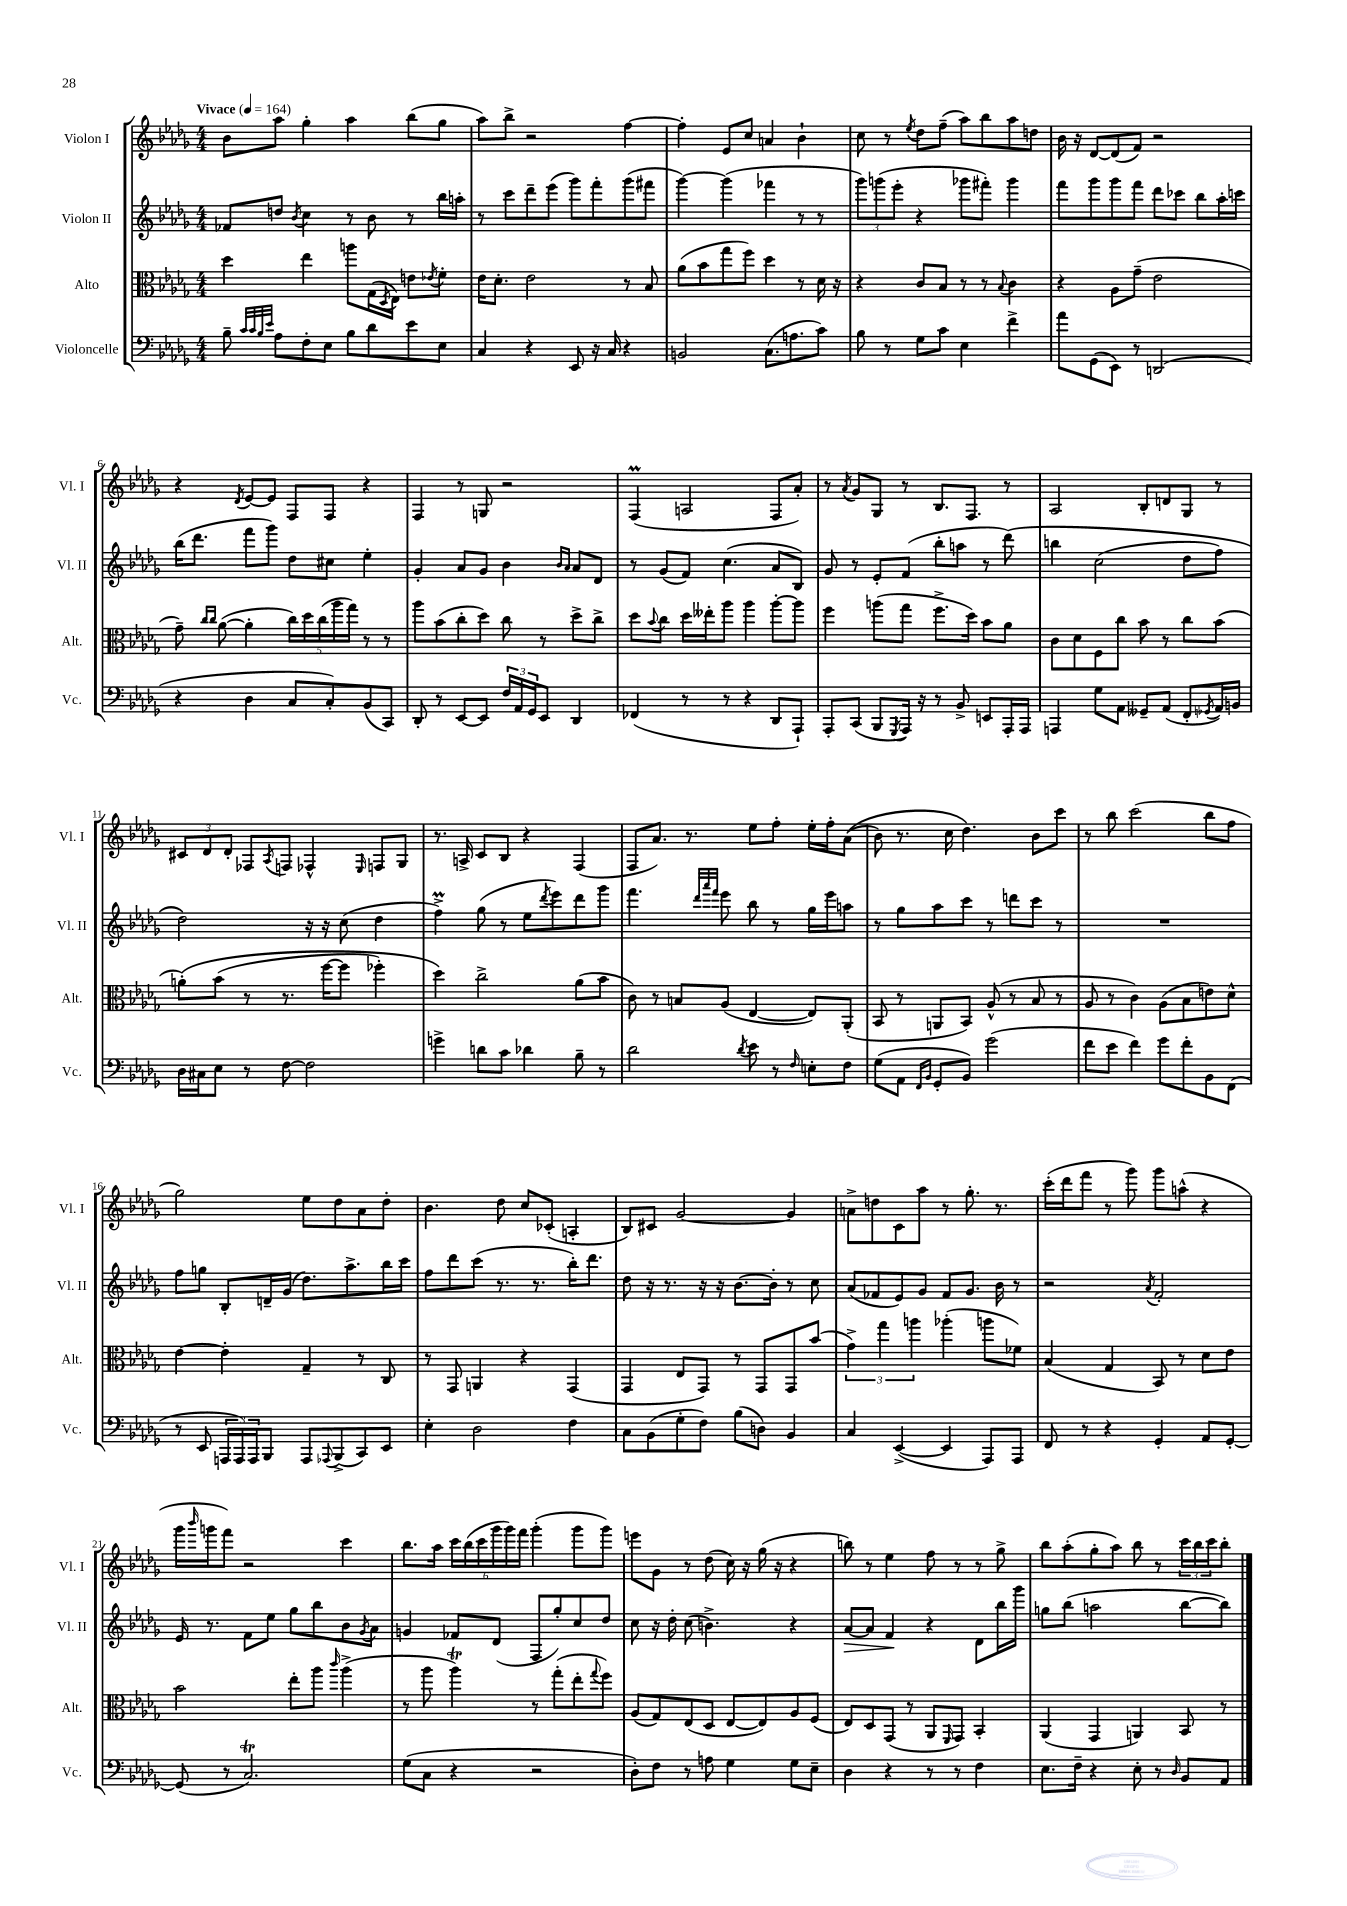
<<
\new StaffGroup <<
\new Staff = "s0" \with { instrumentName = "Violon I" shortInstrumentName = "Vl. I" } {
    \clef treble \key des \major \numericTimeSignature \time 4/4 \tempo "Vivace" 4 = 164
    bes'8 aes''8 ges''4-. aes''4 bes''8( ges''8 |
    aes''8) bes''8-> r2 f''4~ |
    f''4-. ees'8 c''8 a'4 bes'4-! |
    c''8 r8 \acciaccatura { ees''8 } des''8 f''8--( aes''8) bes''8 aes''8 d''8 |
    bes'16 r16 des'8~ des'8( f'8) r2 |
    r4 \acciaccatura { des'8 } ees'8~ ees'8 f8 f8 r4 |
    f4 r8 g8 r2 |
    f4\prall( a2 f8 aes'8-.) |
    r8 \acciaccatura { aes'8 } ges'8 ges8 r8 bes8. f8. r8 |
    aes2 bes8-. d'8 ges8 r8 |
    \tuplet 3/2 { cis'8 des'8 des'8-. } fes8 \acciaccatura { aes8 } f8 fes4-^ \grace { ees16 } f8 ges8 |
    r8. a16-> c'8 bes8 r4 f4( |
    f8 aes'8.) r8. ees''8 f''8-. ees''16-. f''16-. aes'8(\( |
    bes'8) r8. c''16 des''4.\) bes'8 c'''8 |
    r8 bes''8 c'''2( bes''8 f''8 |
    ges''2) ees''8 des''8 aes'8 des''8-. |
    bes'4. des''8 c''8 ces'8-.( a4-. |
    bes8) cis'8 ges'2~ ges'4 |
    a'8-> d''8 c'8 aes''8 r8 ges''8.-. r8. |
    c'''16-.( des'''16 f'''8 r8 ges'''8) ges'''8 a''8-^( r4 |
    ges'''16 \grace { bes'''16 } g'''16 f'''8) r2 c'''4 |
    bes''8. aes''16 \tuplet 6/4 { c'''16 bes''16( c'''16 ges'''16 ges'''16) f'''16 } ges'''4-.( ges'''8 ges'''8) |
    e'''8 ges'8 r8 des''8( c''16) r16 ges''16( r16 r4 |
    b''8) r8 ees''4 f''8 r8 r8 ges''8-> |
    bes''8 aes''8-.( ges''8-. aes''8) bes''8 r8 \tuplet 3/2 { c'''16 bes''16 c'''16 } bes''8-. \bar "|." |
}
\new Staff = "s1" \with { instrumentName = "Violon II" shortInstrumentName = "Vl. II" } {
    \clef treble \key des \major \numericTimeSignature \time 4/4
    fes'8 d''8 \acciaccatura { bes'8 } c''4 r8 bes'8 r8 bes''16 a''16-. |
    r8 c'''8 des'''8-- ees'''8( ges'''8) f'''8-. ges'''8( fis'''8 |
    ges'''4~) ges'''4( fes'''4 r8 r8 |
    \tuplet 3/2 { ges'''8) g'''8( ees'''8-. } r4 ges'''8 fis'''8-.) ges'''4 |
    f'''8 ges'''8 ges'''8 f'''8 des'''8 ces'''8 bes''8 aes''16-. c'''16 |
    bes''16( des'''8. f'''8 ges'''8) des''8 cis''8 ees''4-. |
    ges'4-. aes'8 ges'8 bes'4 \grace { bes'16 aes'16 } aes'8 des'8 |
    r8 ges'8( f'8) c''4.( aes'8 bes8) |
    ges'8 r8 ees'8-. f'8( bes''8-. a''8 r8 des'''8)\( |
    b''4 c''2( des''8 f''8) |
    des''2\) r16 r16 c''8( des''4 |
    f''4->\prall) ges''8( r8 ees''8 \acciaccatura { des'''8 } ees'''8) des'''8 ges'''8 |
    f'''4. \grace { des'''32 aes'''32 f'''32 } ees'''8 bes''8 r8 ges''16 ees'''16 a''8 |
    r8 ges''8 aes''8 c'''8 r8 d'''8 c'''8 r8 |
    R1 |
    f''8 g''8 bes8-. d'16-- ges'16( des''8.) aes''8.-> bes''16 c'''16 |
    f''8 des'''8 c'''8( r8. r8. bes''16-.) des'''8. |
    des''8 r16 r8. r16 r16 bes'8.~ bes'16-. r8 c''8 |
    aes'8( fes'8 ees'8) ges'8 fes'8 ges'8. bes'16 r8 |
    r2 \acciaccatura { aes'8 } f'2-. |
    ees'16 r8. f'8 ees''8 ges''8 bes''8 bes'8 \acciaccatura { ges'8 } aes'8 |
    g'4 fes'8 des'8( f8 ges''8-.) c''8 des''8 |
    c''8 r16 des''16-. c''8( b'4.->) r4 |
    aes'8~\> aes'8 f'4\! r4 des'8 bes''16 ges'''16 |
    g''8 bes''8( a''2 bes''8~ bes''8) \bar "|." |
}
\new Staff = "s2" \with { instrumentName = "Alto" shortInstrumentName = "Alt." } {
    \clef alto \key des \major \numericTimeSignature \time 4/4
    des''4 ees''4 a''8 ges16( \acciaccatura { des8 } ees16) e'8 \acciaccatura { ees'8 } f'8-. |
    ees'16 des'8.-. ees'2 r8 bes8 |
    aes'8( bes'8 ges''8 f''8) des''4 r8 des'16 r16 |
    r4 c'8 bes8 r8 r8 \appoggiatura { bes8 } c'4 |
    r4 aes8 ges'8--( ees'2 |
    ges'8--) \grace { c''16 c''16 } aes'8~( aes'4-. \tuplet 5/4 { c''16) des''16 c''16( aes''16 ges''16) } r8 r8 |
    aes''8 bes'8( c''8-. des''8) c''8 r8 des''8-> c''8-> |
    des''8 \appoggiatura { bes'8 } c''8 des''16 eeses''16-. aes''8 aes''4 aes''8~-. aes''8 |
    f''4 a''8( ges''8 f''8.-> des''16) bes'8 aes'8 |
    c'8 des'8 f8 c''8 bes'8 r8 c''8 bes'8( |
    a'8-.)\( bes'8( r8 r8. f''16~ f''8 fes''4-.) |
    des''4\) c''2-> aes'8( bes'8 |
    c'8) r8 b8 aes8( ees4~ ees8) aes,8-.( |
    bes,8 r8 a,8 bes,8) aes8-^( r8 bes8 r8 |
    aes8 r8 c'4) aes8( bes8 e'8) des'8-^ |
    ees'4~ ees'4-. ges4-- r8 c8 |
    r8 ges,8 a,4 r4 ges,4( |
    ges,4 ees8 ges,8) r8 ges,8 ges,8 bes'8( |
    \tuplet 3/2 { ges'4->) ges''4 a''4 } aes''4-.( a''8 fes'8) |
    bes4( ges4 bes,8) r8 des'8 ees'8 |
    bes'2 ees''8-. aes''8 \grace { c'''16 } aes''4->( |
    r8 aes''8 aes''4\trill) r8 ges''8-.( ees''8-. \appoggiatura { ges''8 } f''8) |
    aes8( ges8) ees8( des8 ees8~ ees8) aes8 f8( |
    ees8) des8 ges,8( r8 aes,8 \grace { f,16 } ges,8) bes,4-. |
    aes,4( ges,4 a,4) bes,8 r8 \bar "|." |
}
\new Staff = "s3" \with { instrumentName = "Violoncelle" shortInstrumentName = "Vc." } {
    \clef bass \key des \major \numericTimeSignature \time 4/4
    bes8-- \grace { c'32 c'32 bes32 ees'32 } aes8 f8-. ees8 bes8 des'8 ees'8 ees8 |
    c4 r4 ees,8 r16 c16 r4 |
    b,2 c8.( a8. c'8) |
    bes8 r8 ges8 c'8 ees4 f'4-> |
    aes'8 ges,8( ees,8) r8 d,2( |
    r4 des4 c8 c8-.) bes,8( c,8) |
    des,8-. r8 ees,8~ ees,8 \tuplet 3/2 { f16 aes,16 ges,16 } ees,8 des,4 |
    fes,4( r8 r8 r4 des,8 aes,,8-!) |
    aes,,8-. c,8( bes,,8 \acciaccatura { ges,,8 } aes,,16) r16 r8 bes,8-> e,8 aes,,16-. aes,,16 |
    a,,4 ges8 aes,8 geses,8-- aes,8( f,8-. \acciaccatura { ges,8 } aes,16) b,16 |
    des16 cis16 ees8 r8 f8~ f2 |
    g'4-> d'8 c'8 des'4 bes8-- r8 |
    des'2 \acciaccatura { des'8 } ees'8 r8 \grace { f16 } e8-. f8 |
    ges8( aes,8 \grace { f,16 bes,16 } ges,8-. bes,8) ges'2( |
    f'8 ees'8 f'4) ges'8 f'8-. bes,8 f,8( |
    r8 ees,8 \tuplet 3/2 { a,,16 a,,16) a,,16 } bes,,8 a,,8 \appoggiatura { aes,,8 } bes,,8->( c,8) ees,8 |
    ees4-. des2 f4 |
    c8 bes,8( ges8-. f8) bes8( d8) bes,4 |
    c4 ees,4~->( ees,4 aes,,8) aes,,8 |
    f,8 r8 r4 ges,4-. aes,8 ges,8~-. |
    ges,8( r8 c2.\trill) |
    ges8( c8 r4 r2 |
    des8-.) f8 r8 a8 ges4 ges8 ees8-- |
    des4 r4 r8 r8 f4 |
    ees8. f16-- r4 ees8-. r8 \grace { des16 } bes,8 aes,8 \bar "|." |
}
>>
>>
